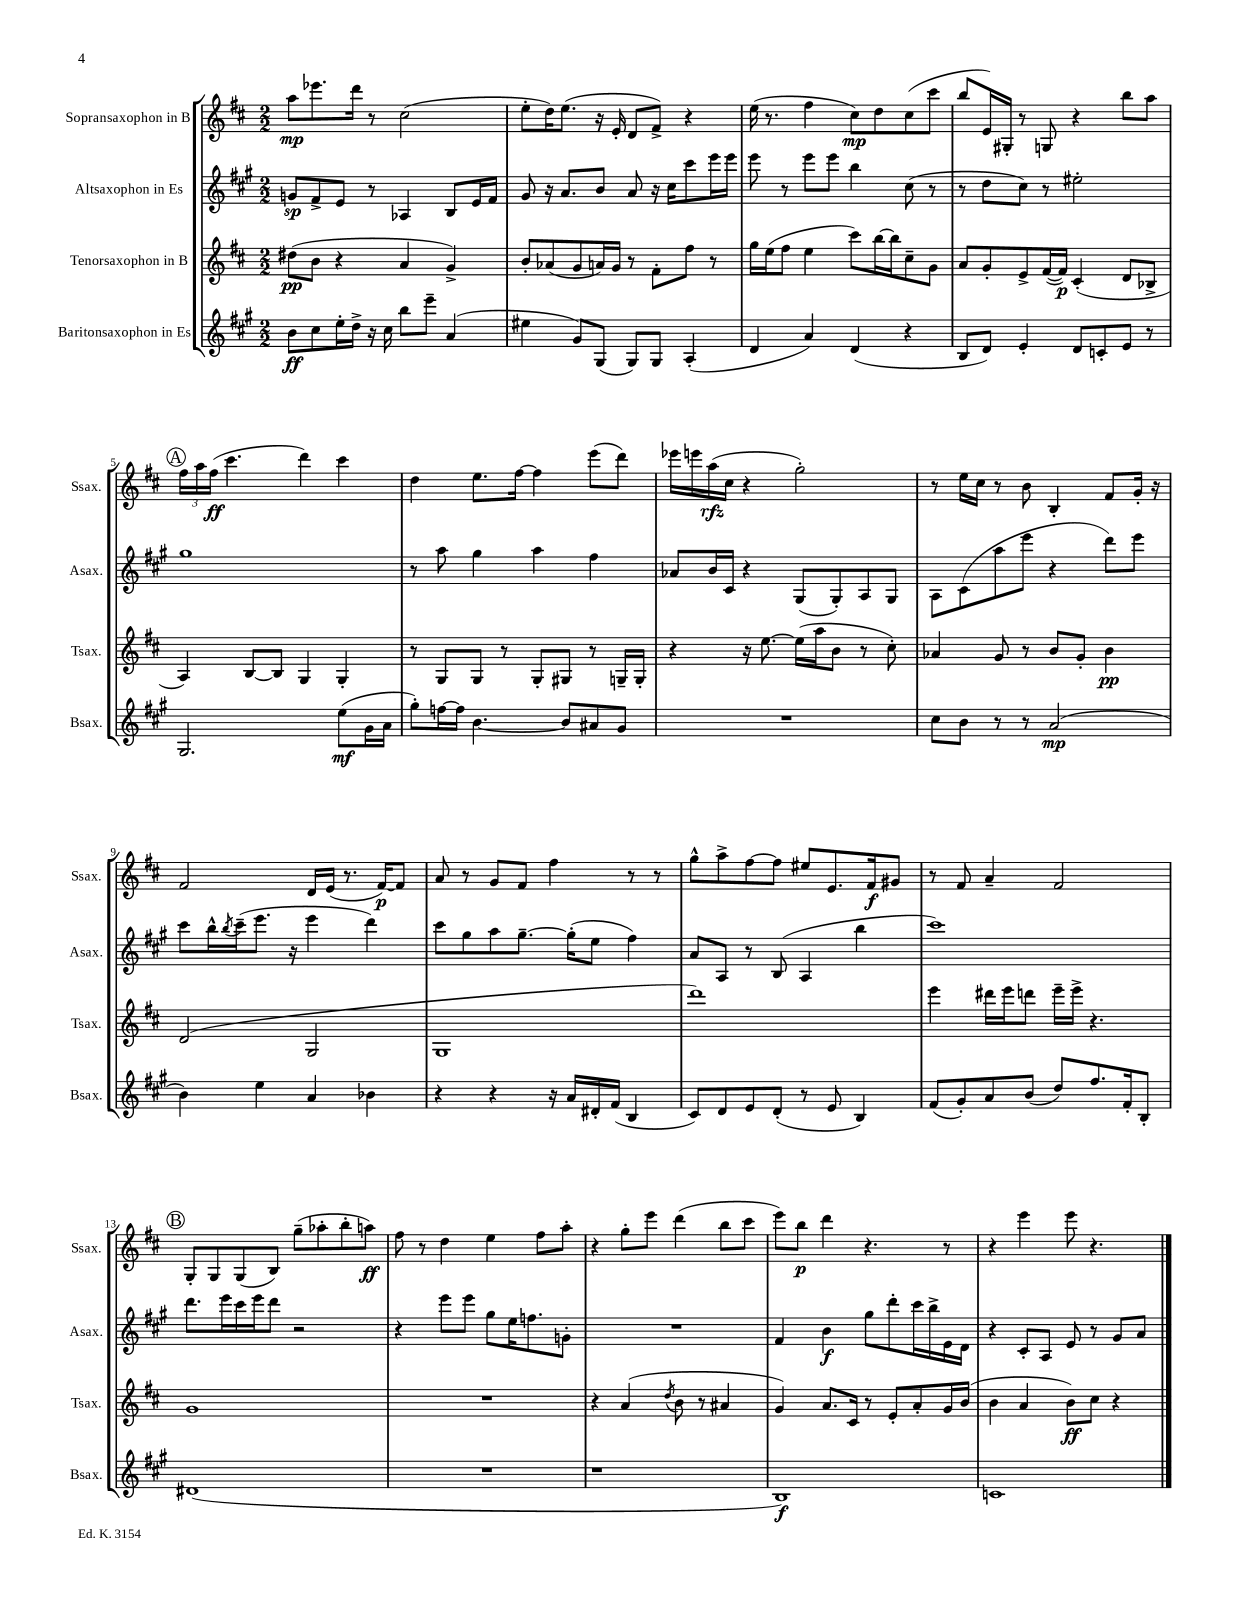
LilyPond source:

<<
\new StaffGroup <<
\new Staff = "s0" \with { instrumentName = "Sopransaxophon in B" shortInstrumentName = "Ssax." } {
    \clef treble \key d \major \numericTimeSignature \time 2/2
    a''8\mp ees'''8. d'''16 r8 cis''2( |
    e''8-. d''16) e''8.( r16 e'16-. d'8 fis'8->) r4 |
    e''16( r8. fis''4 cis''8\mp) d''8 cis''8( cis'''8 |
    b''8 e'16) gis16-. r8 g8 r4 b''8 a''8 |
    \mark \markup { \circle "A" } \tuplet 3/2 { fis''16 a''16 fis''16\ff( } cis'''4. d'''4) cis'''4 |
    d''4 e''8. fis''16~ fis''4 e'''8( d'''8) |
    ees'''16 e'''16 a''16\rfz( cis''16 r4 g''2-.) |
    r8 e''16 cis''16 r8 b'8 b4-. fis'8 g'16-. r16 |
    fis'2 d'16 e'16( r8. fis'16~\p) fis'8 |
    a'8 r8 g'8 fis'8 fis''4 r8 r8 |
    g''8-^ a''8-> fis''8~ fis''8 eis''8 e'8. fis'16\f gis'8 |
    r8 fis'8 a'4-- fis'2 |
    \mark \markup { \circle "B" } g8-. g8 g8( b8) g''8--( aes''8-. b''8-. a''8\ff) |
    fis''8 r8 d''4 e''4 fis''8 a''8-. |
    r4 g''8-. e'''8 d'''4( b''8 cis'''8 |
    e'''8) b''8\p d'''4 r4. r8 |
    r4 e'''4 e'''8 r4. \bar "|." |
}
\new Staff = "s1" \with { instrumentName = "Altsaxophon in Es" shortInstrumentName = "Asax." } {
    \clef treble \key a \major \numericTimeSignature \time 2/2
    g'8\sp fis'8-> e'8 r8 aes4 b8 e'16 fis'16 |
    gis'8 r16 a'8. b'8 a'8 r16 cis''16 cis'''8 e'''16 e'''16 |
    e'''8 r8 e'''8 e'''8 b''4 cis''8( r8 |
    r8 d''8 cis''8) r8 eis''2-. |
    \mark \markup { \circle "A" } gis''1 |
    r8 a''8 gis''4 a''4 fis''4 |
    aes'8 b'16 cis'16 r4 gis8( gis8-.) a8 gis8 |
    a8 cis'8( a''8 e'''8 r4 d'''8) e'''8 |
    cis'''8 b''16-^ \acciaccatura { b''8 } cis'''16--( e'''8. r16 e'''4 d'''4) |
    cis'''8 gis''8 a''8 gis''8.~-- gis''16-.( e''8 fis''4) |
    a'8 a8 r8 b8( a4 b''4 |
    cis'''1) |
    \mark \markup { \circle "B" } d'''8. e'''16 cis'''16 e'''16 d'''8 r2 |
    r4 e'''8 e'''8 gis''8 e''16 f''8. g'8-. |
    R1 |
    fis'4 b'4\f gis''8 d'''8-. cis'''16 b''16-> e'16 d'16 |
    r4 cis'8-. a8 e'8 r8 gis'8 a'8 \bar "|." |
}
\new Staff = "s2" \with { instrumentName = "Tenorsaxophon in B" shortInstrumentName = "Tsax." } {
    \clef treble \key d \major \numericTimeSignature \time 2/2
    dis''8\pp( b'8 r4 a'4 g'4->) |
    b'8-. aes'8( g'8 a'16) g'16 r8 fis'8-. fis''8 r8 |
    g''16 e''16( fis''8 e''4 cis'''8) b''16~ b''16 cis''8-- g'8 |
    a'8 g'8-. e'8-> fis'16~( fis'16\p) cis'4-.( d'8 bes8-> |
    \mark \markup { \circle "A" } a4) b8~ b8 g4 g4-. |
    r8 g8 g8 r8 g8-. gis8 r8 g16-- g16-. |
    r4 r16 e''8.~ e''16( a''16 b'8 r8 cis''8-.) |
    aes'4 g'8 r8 b'8 g'8-. b'4\pp |
    d'2( g2 |
    g1 |
    d'''1) |
    e'''4 dis'''16 e'''16 d'''8 e'''16-- e'''16-> r4. |
    \mark \markup { \circle "B" } g'1 |
    R1 |
    r4 a'4( \acciaccatura { d''8 } b'8 r8 ais'4 |
    g'4) a'8. cis'16 r8 e'8-. a'8-. g'16 b'16( |
    b'4 a'4 b'8\ff) cis''8 r4 \bar "|." |
}
\new Staff = "s3" \with { instrumentName = "Baritonsaxophon in Es" shortInstrumentName = "Bsax." } {
    \clef treble \key a \major \numericTimeSignature \time 2/2
    b'8\ff cis''8 e''16-. d''16-> r16 cis''16 b''8 e'''8-- a'4( |
    eis''4 gis'8) gis8( gis8) gis8 a4-.( |
    d'4 a'4) d'4( r4 |
    b8 d'8) e'4-. d'8 c'8-. e'8 r8 |
    \mark \markup { \circle "A" } gis2. e''8\mf( gis'16 a'16 |
    gis''8-.) f''16~ f''16 b'4.~ b'8 ais'8 gis'8 |
    R1 |
    cis''8 b'8 r8 r8 a'2\mp( |
    b'4) e''4 a'4 bes'4 |
    r4 r4 r16 a'16 dis'16-. fis'16( b4 |
    cis'8) d'8 e'8 d'8-.( r8 e'8 b4) |
    fis'8( gis'8-.) a'8 b'8( d''8) fis''8. fis'16-. b8-. |
    \mark \markup { \circle "B" } dis'1( |
    R1 |
    r1 |
    b1\f) |
    c'1 \bar "|." |
}
>>
>>
